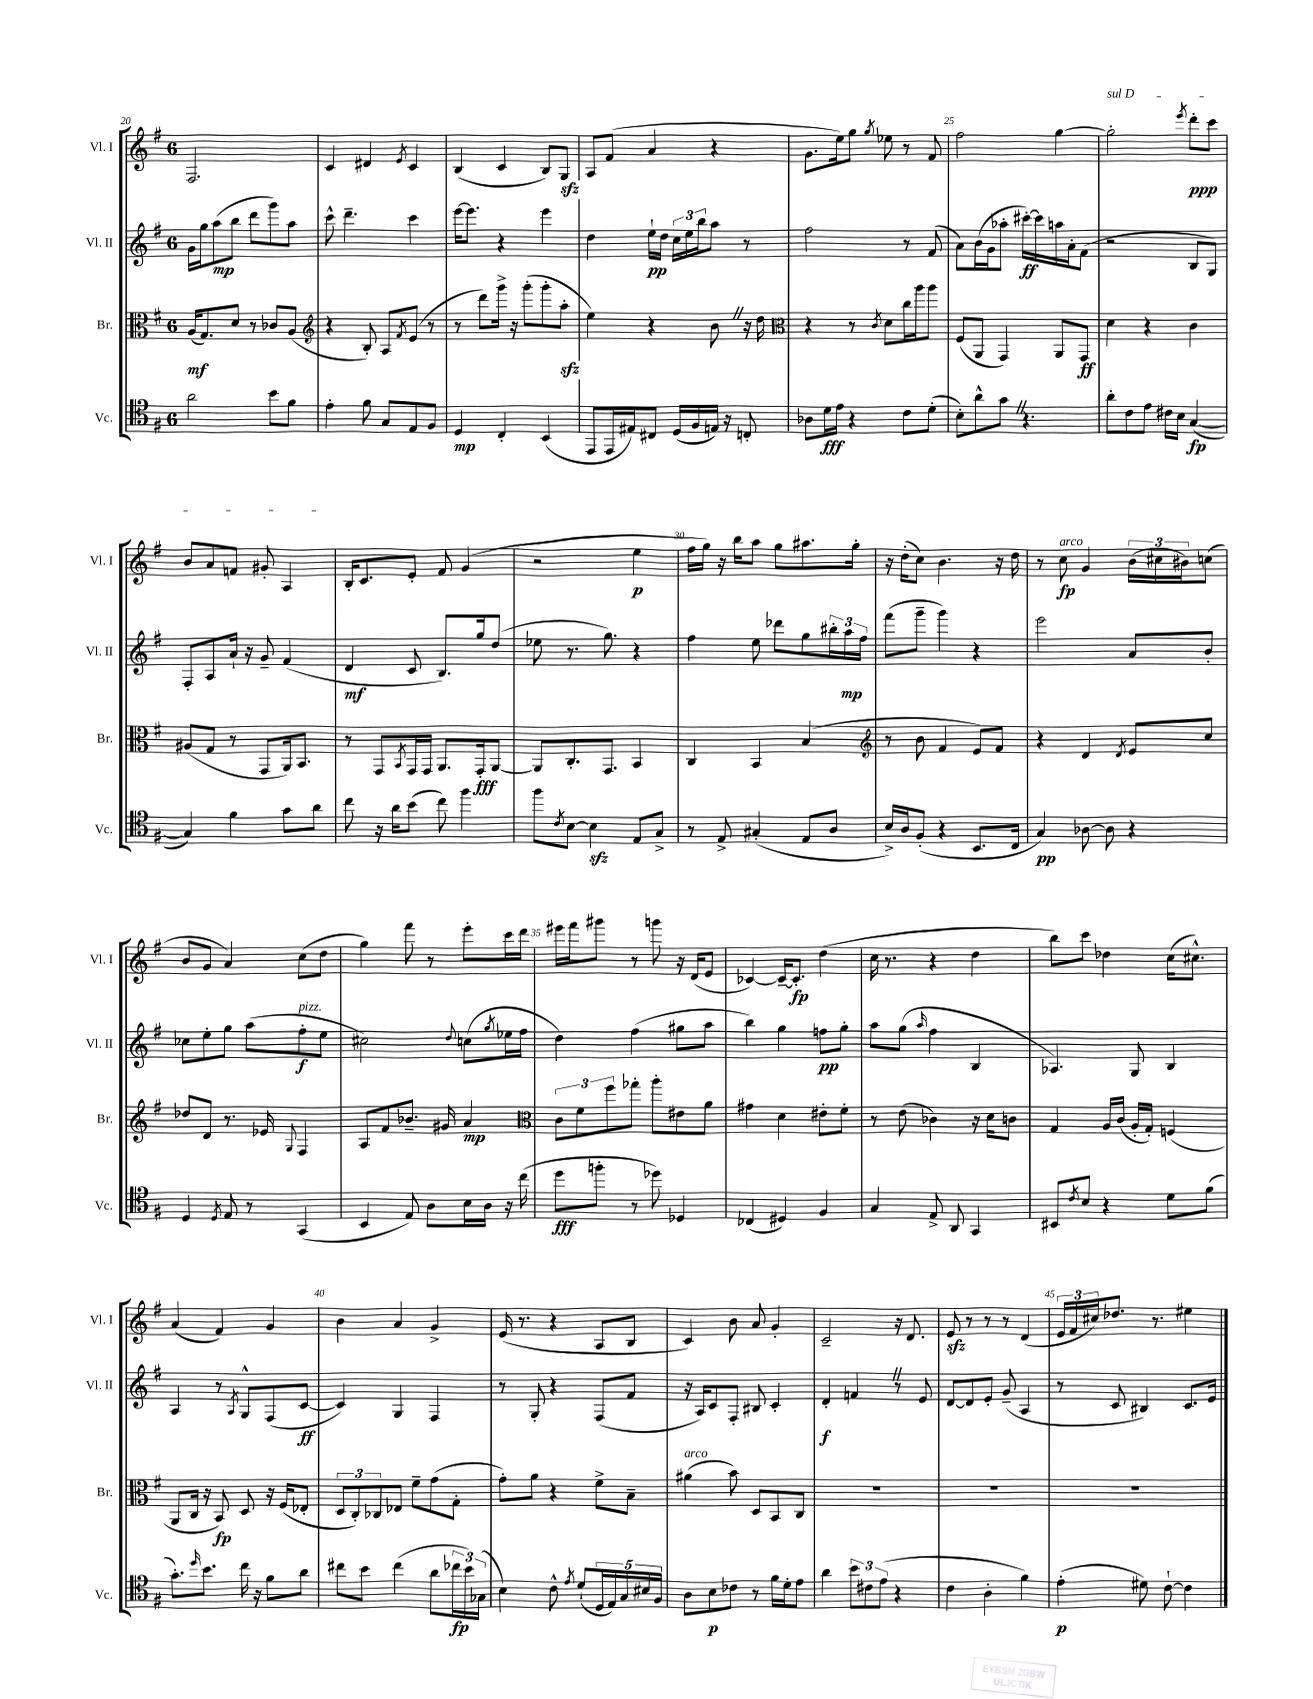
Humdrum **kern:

**kern	**kern	**kern	**kern
*staff4	*staff3	*staff2	*staff1
*clefC4	*clefC3	*clefG2	*clefG2
*k[f#]	*k[f#]	*k[f#]	*k[f#]
*M6/8	*M6/8	*M6/8	*M6/8
2a\	(16A/LK	16g\LL	2.F#/
.	8.G/)	16gg\J	.
.	.	(8aa\	.
.	8d/J	8bb\J	.
.	8r	8ddd\L	.
8b\L	8c-/L	8ggg\)	.
8f#\J	(8A/J	8aa\J	.
=	=	=	=
*	*clefG2	*	*
4e'\	4r	8ccc^^\	4c/
.	.	4.ddd~\	.
8f#\	8B'/)	.	4d#/
8G/L	8A/L	.	.
.	8qf#/	.	8qe/
8E/	(8e/J	4ccc\	4c/
8F#/J	8r	.	.
=	=	=	=
4D/	8r	[16eee\LK	(4B/
.	.	8.eee\]J	.
.	8ddd\L)	.	.
4C'/	16ggg^\Jk	4r	4c/
.	16r	.	.
.	(8ggg'\L	.	.
(4BB/	8ggg'\	4eee\	8B/L)
.	8aa'\J	.	8G/J
=	=	=	=
8EE/L	4ee\)	4dd\	8A/L
16EE/L	.	.	(8f#/J
16E#/J)	.	.	.
8C#/J	4r	16ee`\LL	4a/
.	.	16dd\JJ	.
(16D/LL	.	24cc\LL	.
.	.	24ee\	.
16F#/	.	.	.
.	.	24bb\J	.
16E/JJ)	8b\	8aa\J	4r
16r	.	.	.
8C'/	16r	8r	.
.	16dd\	.	.
=	=	=	=
*	*clefC3	*	*
8A-\L	4r	2ff#\	8.g\L
16d\L	.	.	.
16e\JJ	.	.	16ee\k)
4r	8r	.	8gg\J
.	8qc/	.	8qgg/
.	8d\L	.	8ee-\
8c\L	16cc\L	8r	8r
.	16aa\J	.	.
(8d'\J	8aa\J	(8f#/	8f#/
=	=	=	=
8B'\L)	(8F#/L	8a\L)	2ff#\
8a^^\	8AA/J	(16b\L	.
.	.	16g\J	.
8g\J	4GG/)	8aa-'\J	.
4.r	.	[16ccc#'\LL)	.
.	.	16ccc#\]	.
.	8AA/L	16aa\	[4gg\
.	.	16a'\J	.
.	8GG/J	(8f#\J	.
=	=	=	=
8a'\L	4d\	2r	2gg'\]
8c\	.	.	.
8e\J	4r	.	.
16c#\LL	.	.	.
16B\JJ	.	.	.
.	.	.	8qeee/
([4G/	4c\	8B/L	8ddd'\L
.	.	8G/J)	8ccc\J
=	=	=	=
4G/])	(8A#/L	8F#'/L	8b/L
.	8G/J	8A/	8a/
4f#\	8r	16a`/Jk	8f/J
.	.	16r	.
.	8GG/L	8g~/	8g#'/
8g\L	16AA/k)	(4f#/	4A/
.	8.BB/J	.	.
8a\J	.	.	.
=	=	=	=
8cc\	8r	4d/	16B'/LK
.	.	.	8.c/
16r	8GG/L	.	.
16a\LK	.	.	.
.	8qBB/	.	.
(8b\J	16GG/L	8c/	8e'/J
.	16GG/JJ	.	.
8cc\)	8.AA/L	8.B/L)	8f#/
4ff#\	.	.	(4g/
.	16GG'/k	16gg/k	.
.	[8AA/J	(8dd/J	.
=	=	=	=
8ff#\L	8AA/]L	8ee-\	2r
8qc/	.	.	.
[8B\J	8.C'/	8.r	.
4B\]	.	.	.
.	8.GG/J	8.gg\)	.
8E/L	4BB/	4r	4ee\
8G^/J	.	.	.
=	=	=	=
8r	4C/	4ff#\	16ff#\LL
.	.	.	16gg\JJ)
8E^/	.	.	16r
.	.	.	16bb\LK
(4G#'/	4BB/	8ee\	8aa\J
.	.	8ddd-\L	8gg\L
8E/L	(4B/	8gg\	8.aa#\
8A/J	.	24bb#'\L	.
.	.	24aa\	.
.	.	.	16gg'\Jk
.	.	24ff#\JJ	.
=	=	=	=
*	*clefG2	*	*
16B^/LL)	8r	(8fff#\L	16r
16A/J	.	.	(16dd'\LK
(8F#'/J	8b\	8ggg~\J	8cc\J)
4r	4f#/	4ggg\)	4.b\
8.BB/L	8e/L)	4r	.
.	8f#/J	.	16r
16C/Jk	.	.	16dd\
=	=	=	=
4G/)	4r	2eee\	8r
.	.	.	8cc\
[8A-\	4d/	.	4g/
8A-\]	.	.	.
.	8qd/	.	.
4r	8e/L	8a/L	(24b\LL
.	.	.	24cc#\
.	.	.	24b#\J)
.	8cc/J	8b'/J	(8cc\J
=	=	=	=
4D/	8dd-/L	8cc-\L	8b/L
.	8d/J	8ee'\	8g/J
8qD/	.	.	.
8E/	8.r	8gg\J	4a/)
8r	.	(8aa\L	.
.	16e-/	.	.
.	8qqG/	.	.
(4GG/	4F#/	8ff#'\	(8cc\L
.	.	8ee\J	8dd\J
=	=	=	=
4BB/	8A/L	2cc#\)	4gg\)
.	8f#/	.	.
8E/)	8.b-~/J	.	8fff#\
8A\L	.	.	8r
.	16g#/	.	.
.	.	8qqdd/	.
16B\L	4a/	(8cc\L	8eee'\L
16A\JJ	.	.	.
.	.	8qgg/	.
16r	.	16ee-\L	16ccc\L
(16cc\	.	16ff#\JJ	16ddd\JJ
=	=	=	=
*	*clefC3	*	*
8dd\L	12c\L	4dd\)	16eee#\LL
.	.	.	16fff#\J
.	12f#\	.	.
8ff'\J	.	.	8ggg#\J
.	12ff#\	.	.
8r	8gg-'\J	(4ff#\	8r
8dd-\)	8aa'\L	.	8ggg\
4D-/	8e#\	8gg#\L	16r
.	.	.	(16d/LK
.	8a\J	8aa\J	8e/J
=	=	=	=
(4C-/	4g#\	4bb\)	[4c-/)
4D#/)	4d\	4gg\	16c-~/_LK
.	.	.	8.c-'/]J
4F#/	8e#'\L	8ff\L	(4dd\
.	8f#'\J	8gg'\J	.
=	=	=	=
4G/	8r	8aa\L	16cc\
.	.	.	8.r
.	(8e\	(8gg\J	.
.	.	16qqaa/	.
8E^/	4c-\)	4ff#\	4r
8AA/	.	.	.
4GG/	16r	4B/	4dd\
.	16d\LK	.	.
.	8c\J	.	.
=	=	=	=
8BB#/L	4G/	4.A-/)	8bb\L)
8qc/	.	.	.
8B/J	.	.	8ccc\J
4r	16A/LL	.	4dd-\
.	(16c/JJ	.	.
.	16A'/LL	8G/	.
.	16G'/JJ)	.	.
8d\L	(4F/	4B/	(16cc\LK
.	.	.	8.cc#^^\J)
(8f#\J	.	.	.
=	=	=	=
8.g'\L)	8AA/L	4A/	(4a/
.	16C/Jk	.	.
16qqdd/	.	.	.
8.b\J	16r	.	.
.	8BB/)	8r	4f#/)
.	.	8qA/	.
16cc\	8D/	8G^^/L	.
16r	.	.	.
8f#\L	16r	(8F#/	4g/
.	(16F#/LK	.	.
8a\J	8E-'/J	[8c/J	.
=	=	=	=
8cc#\L	12D/L	4c/])	4b\
.	12C'/)	.	.
8b\J	.	.	.
.	12C-/	.	.
(4cc#\	8E-/J	4G/	4a/
.	8f#~\L	.	.
8a\L	(8g\	4F#/	4g^/
24cc-\L	8G'\J	.	.
24b\)	.	.	.
(24G-\JJ	.	.	.
=	=	=	=
4B\)	8g'\L)	8r	(16e/
.	.	.	8.r
.	8a\J	8G'/	.
8c^^\	4r	4r	4r
8qe/	.	.	.
(8d`/L	.	.	.
20D/L	8f#^\L	(8F#/L	8A/L
20E/)	.	.	.
20G/	.	.	.
.	8B~\J	8f#/J	8B/J
20B#/	.	.	.
20F#/JJ	.	.	.
=	=	=	=
8A\L	(4a#\	16r	4c/)
.	.	16A/LK)	.
8B\	.	8c/	.
8c-\J	8b\)	8F#'/J	8b\
8r	8D/L	8B#/	8a/
16f#\LL	8BB/	4c'/	4g'/
16d'\J	.	.	.
8e\J	8C/J	.	.
=	=	=	=
4a\	2.r	4d'/	2c~/
12b\L	.	4f/	.
12c#\	.	.	.
(12e\J	.	.	.
4r	.	8r	16r
.	.	.	8.d/
.	.	8e/	.
=	=	=	=
4c\	2.r	[8d/L	8e/
.	.	8d/]	8r
4A'\	.	8e'/J	8r
.	.	(8g~/	8r
4f#\)	.	4A/	(4d/
=	=	=	=
(4e'\	2.r	8r	24e/LL
.	.	.	24f#/
.	.	.	24cc#/J)
.	.	8c/	8.dd-/J
8d#\)	.	4B#/)	.
.	.	.	8.r
[8c`\	.	.	.
4c\]	.	8.c/L	4ee#\
.	.	16e/Jk	.
==	==	==	==
*-	*-	*-	*-
